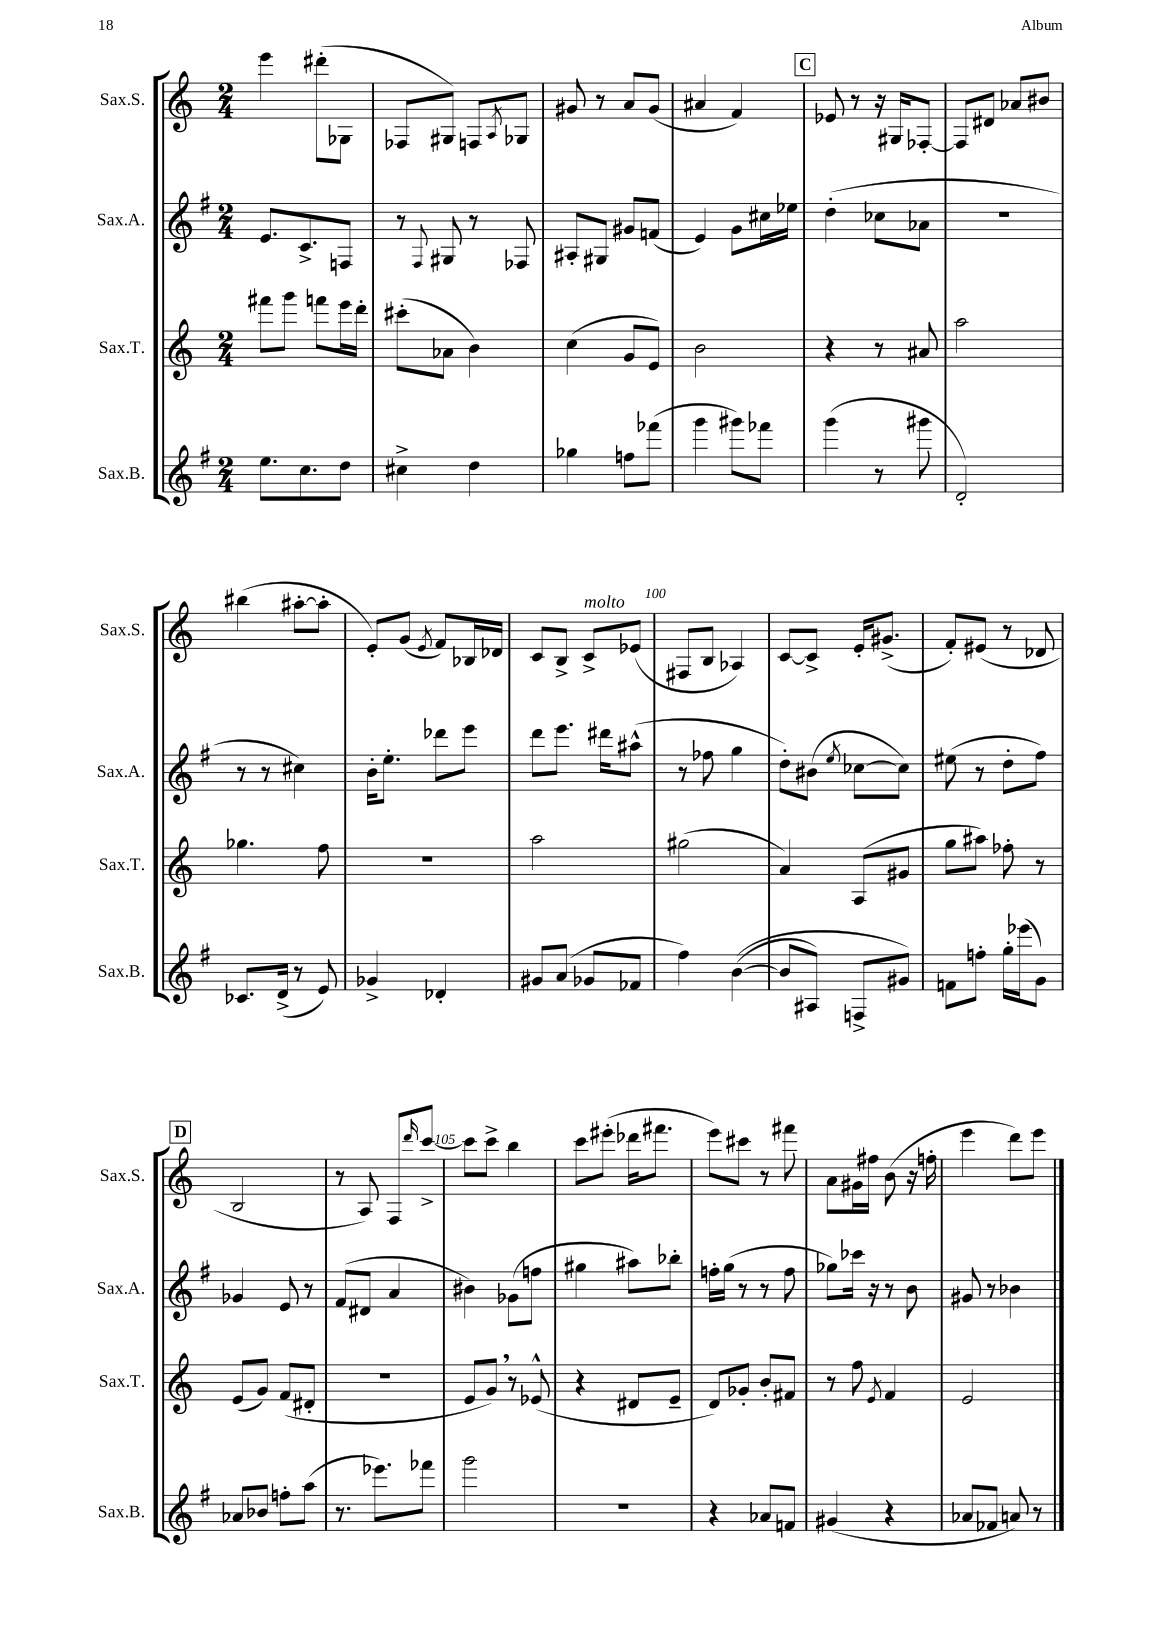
<<
\new StaffGroup <<
\new Staff = "s0" \with { instrumentName = "Sax.S." shortInstrumentName = "Sax.S." } {
    \clef treble \key c \major \numericTimeSignature \time 2/4
    e'''4 dis'''8-.( ges8 |
    fes8 gis8) f8 \acciaccatura { a8 } ges8 |
    gis'8 r8 a'8 gis'8( |
    ais'4 f'4) |
    \mark \markup { \box "C" } ees'8 r8 r16 gis16 fes8~-. |
    fes8 dis'8 aes'8 bis'8 |
    bis''4( ais''8~-. ais''8-. |
    e'8-.) g'8( \acciaccatura { e'8 } f'8) bes16 des'16 |
    c'8 b8-> c'8->^\markup { \italic "molto" } ees'8( |
    fis8 b8 aes4) |
    c'8~ c'8-> e'16-. gis'8.->( |
    f'8-.) eis'8( r8 des'8 |
    \mark \markup { \box "D" } b2 |
    r8 a8) f8 \grace { d'''16 } c'''8~-> |
    c'''8 c'''8-> b''4 |
    c'''8 eis'''8-.( des'''16 fis'''8. |
    e'''8) cis'''8 r8 fis'''8 |
    a'8 gis'16 fis''16 b'8( r16 f''16-. |
    e'''4 d'''8) e'''8 \bar "|." |
}
\new Staff = "s1" \with { instrumentName = "Sax.A." shortInstrumentName = "Sax.A." } {
    \clef treble \key g \major \numericTimeSignature \time 2/4
    e'8. c'8.-> f8 |
    r8 \appoggiatura { fis8 } gis8 r8 fes8 |
    ais8-. gis8 gis'8 f'8( |
    e'4) g'8 cis''16 ees''16 |
    \mark \markup { \box "C" } d''4-.( ces''8 aes'8 |
    r2 |
    r8 r8 cis''4) |
    b'16-. e''8.-. des'''8 e'''8 |
    d'''8 e'''8. dis'''16 ais''8-^( |
    r8 fes''8 g''4 |
    d''8-.) bis'8( \acciaccatura { e''8 } ces''8~ ces''8) |
    eis''8( r8 d''8-. fis''8) |
    \mark \markup { \box "D" } ges'4 e'8 r8 |
    fis'8( dis'8 a'4 |
    bis'4) ges'8( f''8 |
    gis''4 ais''8) bes''8-. |
    f''16-. g''16( r8 r8 f''8 |
    ges''8) ces'''16 r16 r8 b'8 |
    gis'8 r8 bes'4 \bar "|." |
}
\new Staff = "s2" \with { instrumentName = "Sax.T." shortInstrumentName = "Sax.T." } {
    \clef treble \key c \major \numericTimeSignature \time 2/4
    fis'''8 g'''8 f'''8 e'''16 d'''16-. |
    cis'''8-.( aes'8 b'4) |
    c''4( g'8 e'8) |
    b'2 |
    \mark \markup { \box "C" } r4 r8 ais'8 |
    a''2 |
    ges''4. f''8 |
    r2 |
    a''2 |
    gis''2( |
    a'4) a8( gis'8 |
    g''8 ais''8) fes''8-. r8 |
    \mark \markup { \box "D" } e'8( g'8) f'8( dis'8-. |
    R2 |
    e'8 g'8) \breathe r8 ees'8-^( |
    r4 dis'8 e'8-- |
    d'8) ges'8-. b'8-. fis'8 |
    r8 f''8 \acciaccatura { e'8 } f'4 |
    e'2 \bar "|." |
}
\new Staff = "s3" \with { instrumentName = "Sax.B." shortInstrumentName = "Sax.B." } {
    \clef treble \key g \major \numericTimeSignature \time 2/4
    e''8. c''8. d''8 |
    cis''4-> d''4 |
    ges''4 f''8 fes'''8( |
    g'''4 gis'''8) fes'''8 |
    \mark \markup { \box "C" } g'''4( r8 gis'''8 |
    d'2-.) |
    ces'8. d'16->( r8 e'8) |
    ges'4-> des'4-. |
    gis'8 a'8( ges'8 fes'8 |
    fis''4) b'4~(\( |
    b'8 ais8) f8-> gis'8\) |
    f'8 f''8-. g''16-. ees'''16( g'8) |
    \mark \markup { \box "D" } aes'8 bes'8 f''8-. a''8( |
    r8. ees'''8.) fes'''8 |
    g'''2 |
    R2 |
    r4 aes'8 f'8 |
    gis'4( r4 |
    aes'8 fes'8 a'8) r8 \bar "|." |
}
>>
>>
\layout { \context { \Score currentBarNumber = #91 \override BarNumber.break-visibility = ##(#f #t #t) barNumberVisibility = #(every-nth-bar-number-visible 5) } }
